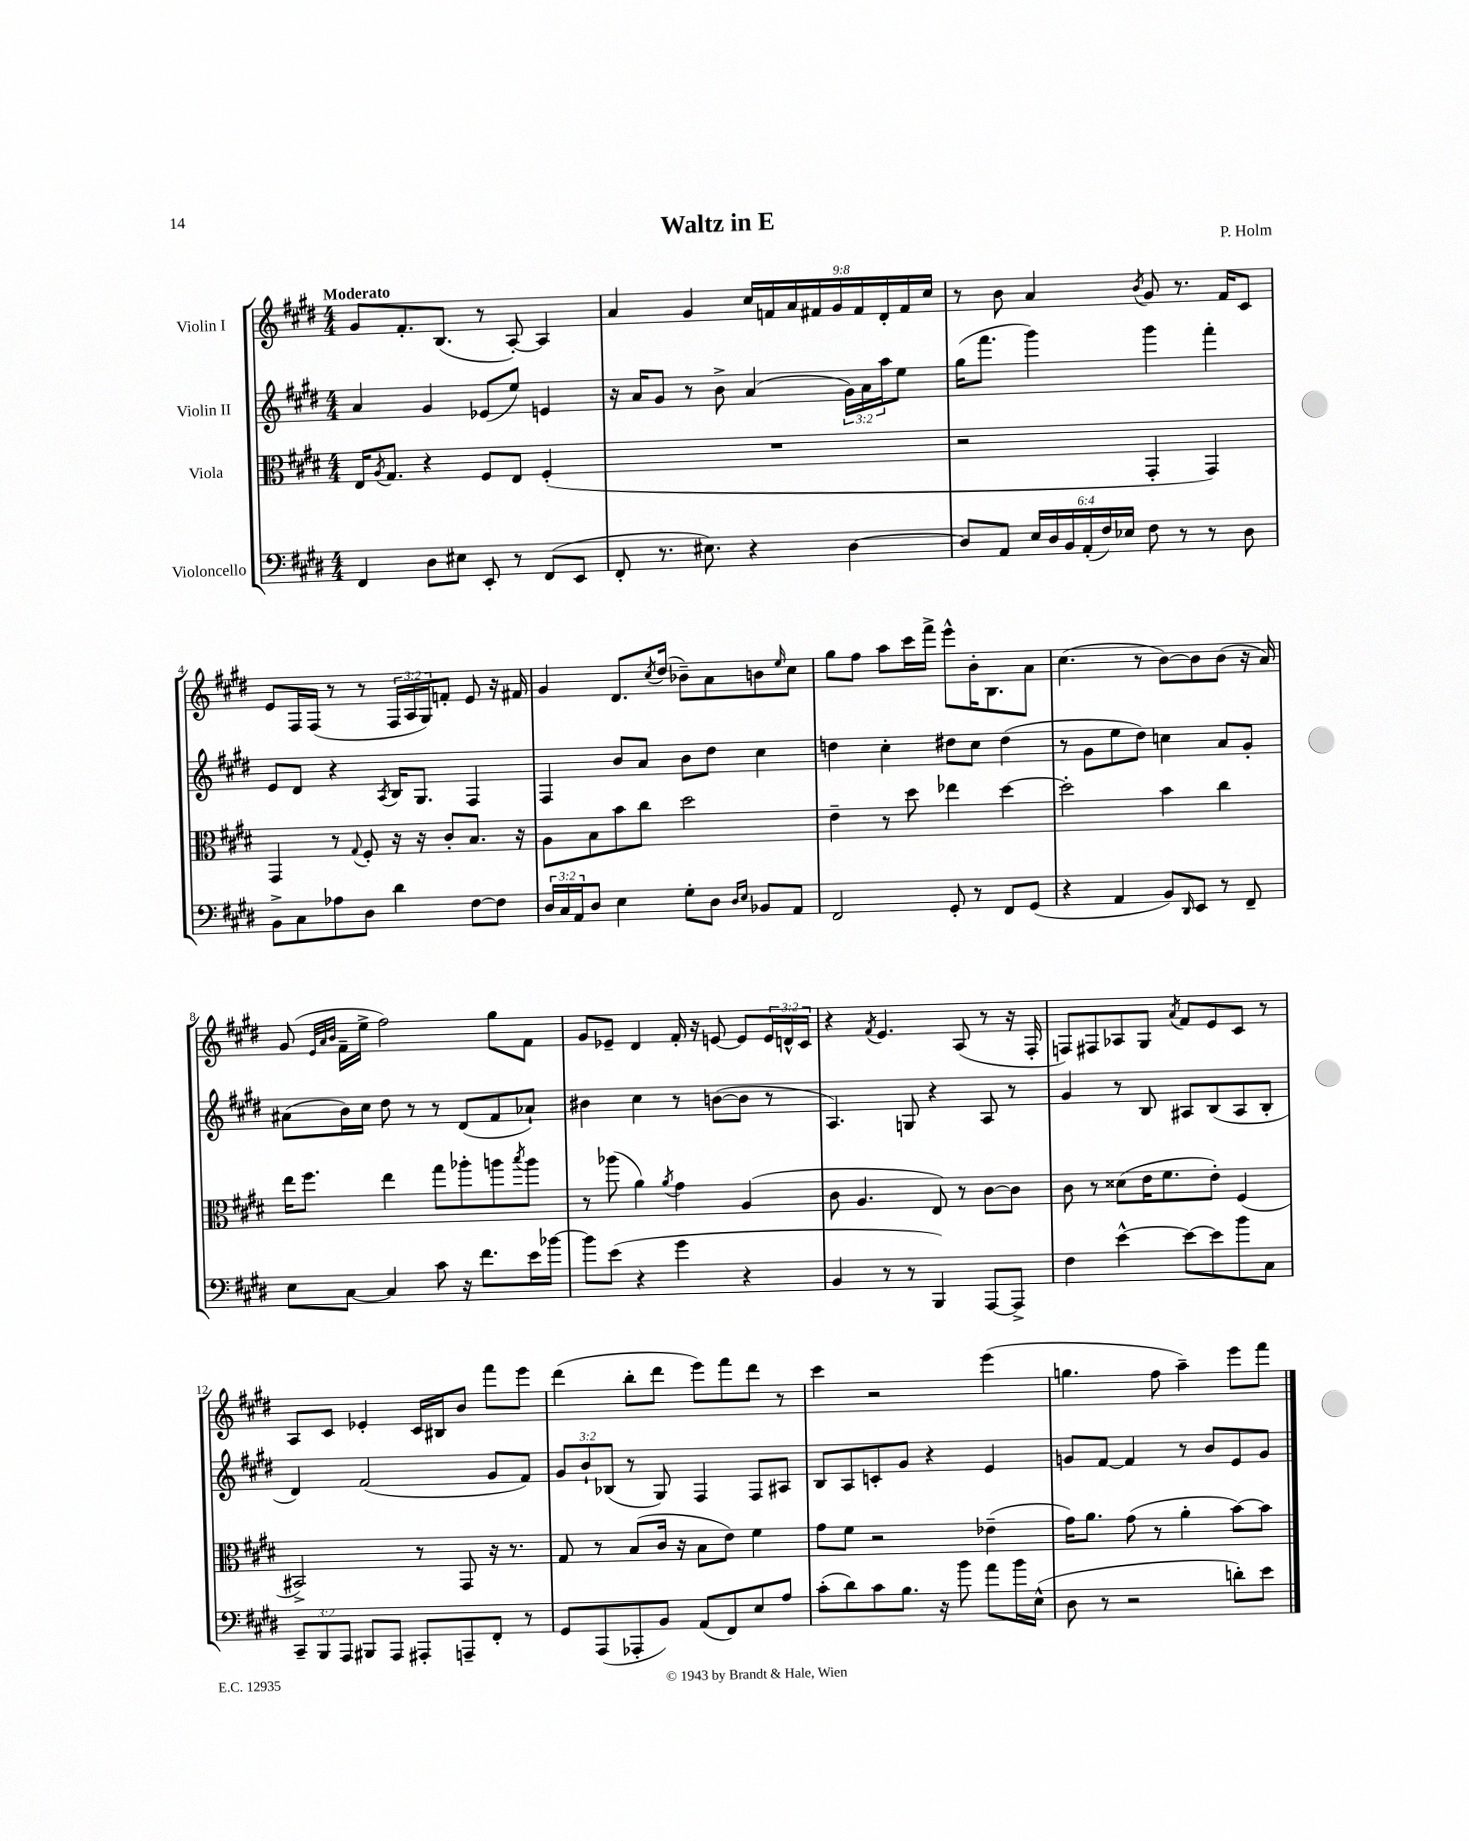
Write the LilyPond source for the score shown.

\header { title = "Waltz in E" composer = "P. Holm" }
<<
\new StaffGroup <<
\new Staff = "s0" \with { instrumentName = "Violin I" } {
    \clef treble \key e \major \numericTimeSignature \time 4/4 \override Staff.TupletNumber.text = #tuplet-number::calc-fraction-text \tempo "Moderato"
    gis'8 fis'8.-. b8.( r8 a8~-.) a4 |
    a'4 gis'4 \tuplet 9/8 { cis''16 f'16 a'16 fis'16 gis'16 fis'16 dis'16-. fis'16 cis''16 } |
    r8 b'8 a'4 \acciaccatura { b'8 } gis'8 r8. fis'16 cis'8 |
    e'8 fis16 fis16( r8 r8 \tuplet 3/2 { fis16 a16 gis16) } f'8-. e'8 r16 fis'16 |
    gis'4 dis'8. \acciaccatura { cis''8 } dis''16( bes'8--) a'8 b'8 \grace { e''16 } cis''8 |
    gis''8 fis''8 a''8 cis'''16 fis'''16-> e'''8-^ b'16-. b8. a'8 |
    cis''4.( r8 b'8~) b'8 b'8( r16 a'16) |
    gis'8( \grace { e'32 a'32 b'32 } fis'16-- e''16-> fis''2) gis''8 fis'8 |
    gis'8 ees'8-- dis'4 fis'16-. r16 e'8~ e'8 \tuplet 3/2 { e'16 d'16-^ cis'16 } |
    r4 \acciaccatura { fis'8 } e'4. a8( r8 r16 fis16-. |
    f8) fis8 aes8 gis8 \acciaccatura { a'8 } fis'8 e'8 cis'8 r8 |
    a8 cis'8 ees'4-. cis'16 bis16 b'8 fis'''8 e'''8 |
    dis'''4( b''8-. dis'''8 e'''8) fis'''8 dis'''8 r8 |
    cis'''4 r2 e'''4( |
    g''4. fis''8 a''4--) e'''8 fis'''8 \bar "|." |
}
\new Staff = "s1" \with { instrumentName = "Violin II" } {
    \clef treble \key e \major \numericTimeSignature \time 4/4 \override Staff.TupletNumber.text = #tuplet-number::calc-fraction-text
    a'4 gis'4 ees'8( e''8) e'4 |
    r16 a'16 gis'8 r8 b'8-> a'4( \tuplet 3/2 { gis'16) a'16 a''16 } e''8 |
    gis''16( fis'''8. gis'''4) gis'''4 fis'''4-. |
    e'8 dis'8 r4 \acciaccatura { a8 } b16 gis8. fis4 |
    fis4 b'8 a'8 b'8 dis''8 cis''4 |
    d''4 cis''4-. dis''8 cis''8 dis''4( |
    r8 gis'8 e''8 dis''8) c''4 a'8 gis'8-. |
    ais'8( b'16) cis''16 dis''8 r8 r8 dis'8( fis'8 aes'8-!) |
    bis'4 cis''4 r8 b'8~( b'8 r8 |
    a4.) g8 r4 a8 r8 |
    gis'4 r8 b8 ais8 b8( ais8 b8-. |
    dis'4) fis'2( gis'8 fis'8) |
    \tuplet 3/2 { gis'8 b'8-! bes8( } r8 gis8) fis4 fis8 ais8 |
    b8 a8 c'8-. gis'8 r4 e'4 |
    g'8 fis'8~ fis'4 r8 b'8 e'8 g'8 \bar "|." |
}
\new Staff = "s2" \with { instrumentName = "Viola" } {
    \clef alto \key e \major \numericTimeSignature \time 4/4
    e16 \acciaccatura { a8 } gis8. r4 fis8 e8 fis4-.( |
    R1 |
    r2 gis,4-. gis,4) |
    gis,4 r8 \appoggiatura { gis8 } fis8-. r16 r16 cis'8-. b8. r16 |
    a8 b8 b'8 cis''8 dis''2 |
    e'4-- r8 dis''8 ees''4 dis''4~ |
    dis''2-. b'4 cis''4 |
    e''16 fis''8. e''4 gis''8 aes''8-. a''8 \acciaccatura { b''8 } a''8 |
    r8 aes''8( a'4) \acciaccatura { a'8 } gis'4 a4( |
    cis'8 a4. e8) r8 cis'8~ cis'8 |
    cis'8 r8 disis'8( e'16 fis'8. e'8-.) fis4( |
    bis,2->) r8 gis,8 r16 r8. |
    gis8 r8 b8( cis'16 r16 b8 e'8) fis'4 |
    gis'8 fis'8 r2 ees'4--( |
    gis'16) a'8. gis'8( r8 a'4-. b'8~) b'8 \bar "|." |
}
\new Staff = "s3" \with { instrumentName = "Violoncello" } {
    \clef bass \key e \major \numericTimeSignature \time 4/4 \override Staff.TupletNumber.text = #tuplet-number::calc-fraction-text
    fis,4 dis8 eis8 e,8-. r8 fis,8( e,8 |
    fis,8-. r8. eis8.) r4 dis4~ |
    dis8 a,8 \tuplet 6/4 { e16 dis16 b,16 a,16-.( fis16) ees16 } fis8 r8 r8 dis8 |
    b,8-> cis8 aes8 dis8 dis'4 fis8~ fis8 |
    \tuplet 3/2 { dis16 cis16 a,16 } dis8 e4 gis8-. dis8 \grace { dis16 e16 } bes,8 a,8 |
    fis,2 gis,8-. r8 fis,8 gis,8( |
    r4 a,4 b,8) \grace { dis,16 } e,8 r8 fis,8-- |
    e8 cis8~ cis4 cis'8 r16 fis'8. e'16 bes'16~ |
    bes'8 e'8( r4 gis'4 r4 |
    b,4 r8 r8 b,,4) a,,8~ a,,8-> |
    fis4 e'4~-^ e'8~ e'8 b'8 cis8 |
    \tuplet 3/2 { cis,8-- b,,8 a,,8 } bis,,8 a,,8 ais,,8-. a,,8-- fis,8-. r8 |
    gis,8 a,,8( aes,,8-. b,8) a,8( fis,8) e8 a8 |
    cis'8-.( dis'8) cis'8 b8. r16 b'8 a'8 b'16 e16-^( |
    dis8 r8 r2 d'8-.) e'8 \bar "|." |
}
>>
>>
